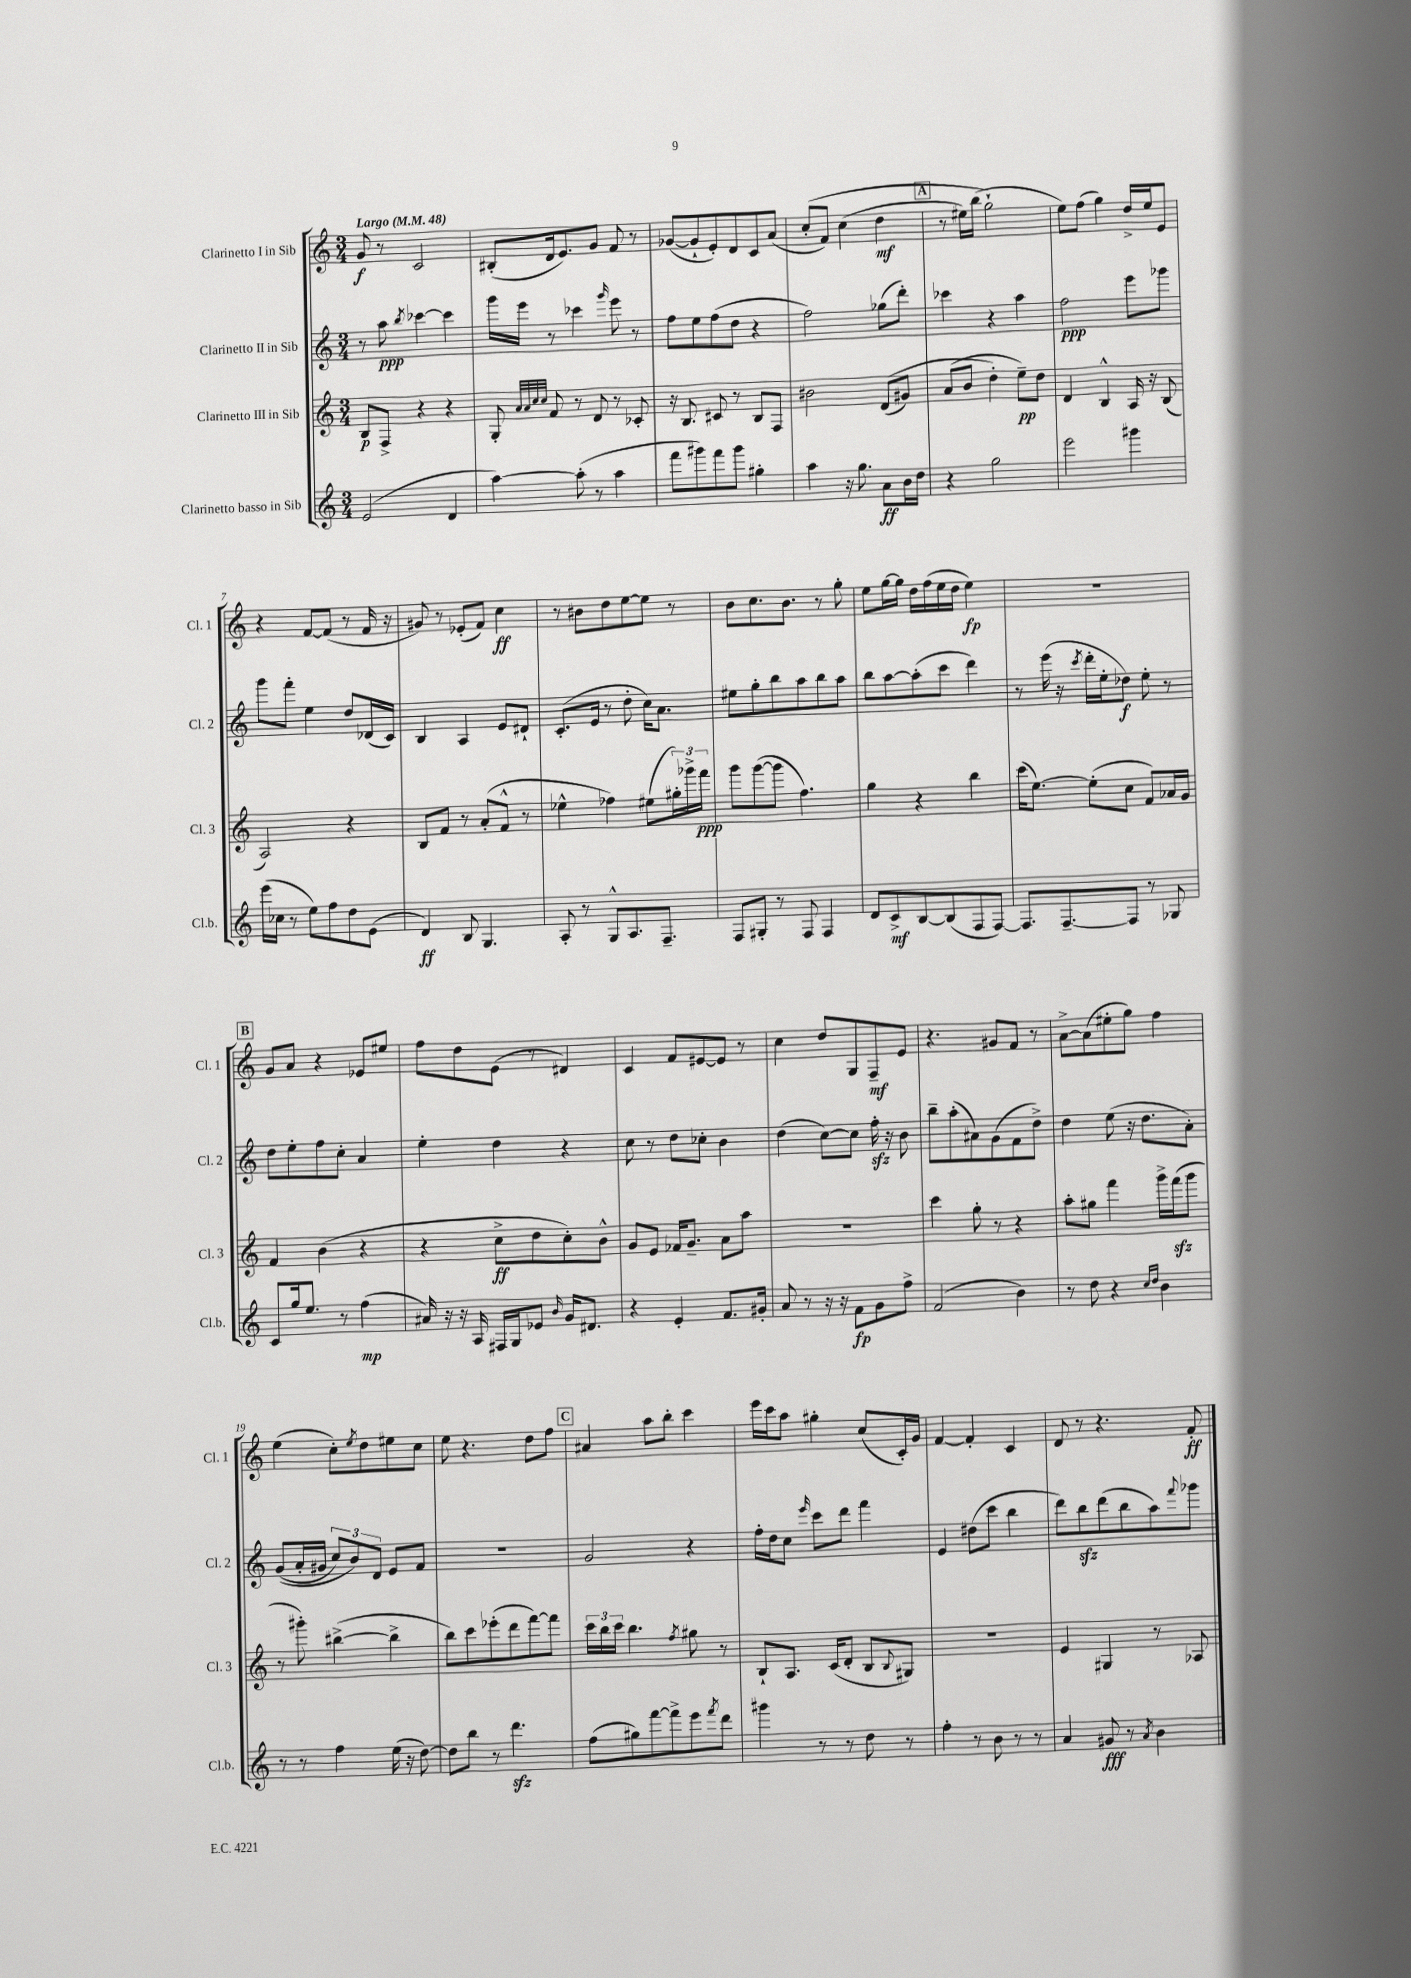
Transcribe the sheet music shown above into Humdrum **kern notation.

**kern	**dynam	**kern	**dynam	**kern	**dynam	**kern	**dynam
*part4	*part4	*part3	*part3	*part2	*part2	*part1	*part1
*staff4	*staff4	*staff3	*staff3	*staff2	*staff2	*staff1	*staff1
*I"Clarinetto basso in Sib	*	*I"Clarinetto III in Sib	*	*I"Clarinetto II in Sib	*	*I"Clarinetto I in Sib	*
*I'Cl.b.	*	*I'Cl. 3	*	*I'Cl. 2	*	*I'Cl. 1	*
*clefG2	*	*clefG2	*	*clefG2	*	*clefG2	*
*k[]	*	*k[]	*	*k[]	*	*k[]	*
*M3/4	*	*M3/4	*	*M3/4	*	*M3/4	*
*MM48	*	*MM48	*	*MM48	*	*MM48	*
=1	=1	=1	=1	=1	=1	=1	=1
!	!	!	!	!	!	!LO:TX:a:B:t=Largo	!
(2e/	.	8B/L	p	8r	.	8g/	f
.	.	8F^/J	.	8aa\	ppp	8r	.
.	.	.	.	8qbb/	.	.	.
.	.	4r	.	[4ccc-X\	.	2c/	.
4d/	.	4r	.	4ccc-\]	.	.	.
=2	=2	=2	=2	=2	=2	=2	=2
[4aa\)	.	8G'/	.	16ggg\LL	.	(8B#X'/L	.
.	.	.	.	16eee\JJ	.	.	.
.	.	32qqa/LLL	.	.	.	.	.
.	.	32qqa/	.	.	.	.	.
.	.	32qqcc/	.	.	.	.	.
.	.	32qqcc/JJJ	.	.	.	.	.
.	.	8f/	.	8r	.	16d/k	.
.	.	.	.	.	.	8.e/)	.
(8aa'\]	.	8r	.	4ccc-X\	.	.	.
8r	.	8d/	.	.	.	8g/J	.
.	.	.	.	16qqggg/	.	.	.
4aa\	.	8r	.	8eee\	.	8f/	.
.	.	8c-X'/	.	8r	.	8r	.
=3	=3	=3	=3	=3	=3	=3	=3
8fff\L	.	16r	.	8ff\L	.	([8g-X/L	.
.	.	8.B/	.	.	.	.	.
8ggg#X\)	.	.	.	8ee\	.	8g-`/]	.
8fff\	.	8c#X/	.	(8ff\	.	8e'/)	.
8ggg#\J	.	8r	.	8dd\J	.	8d/	.
4gg#X'\	.	8B/L	.	4r	.	8c/	.
.	.	8F/J	.	.	.	(8a/J	.
=4	=4	=4	=4	=4	=4	=4	=4
4aa\	.	2b#X\	.	2ff\)	.	(8cc'/L	.
.	.	.	.	.	.	8f/J)	.
16r	.	.	.	.	.	(4cc\	.
8.gg\	.	.	.	.	.	.	.
8a\L	ff	((8d/L	.	(8gg-X\L	.	4dd\	mf
16b\L	.	8g#X/J)	.	8ddd'\J)	.	.	.
16dd\JJ	.	.	.	.	.	.	.
!!LO:REH:place=s1:t=A
=5	=5	=5	=5	=5	=5	=5	=5
4r	.	(8a/L	.	4ccc-X\	.	8r	.
.	.	8b/J	.	.	.	16ee#X\LL)	.
.	.	.	.	.	.	(16bb\JJ	.
2gg\	.	4dd'\)	.	4r	.	2gg`\)	.
.	.	8ee~\L)	pp	4aa\	.	.	.
.	.	8dd\J	.	.	.	.	.
=6	=6	=6	=6	=6	=6	=6	=6
2eee\	.	4d/	.	2ff\	ppp	8ee\L)	.
.	.	.	.	.	.	(8ff\J	.
.	.	4B^^/	.	.	.	4gg\)	.
4ggg#X\	.	16A/	.	8eee\L	.	16dd^/LL	.
.	.	16r	.	.	.	16ee/J	.
.	.	(8B/	.	8ggg-X\J	.	8e/J	.
!!LO:LB:g=z
=7	=7	=7	=7	=7	=7	=7	=7
(16eee\LL	.	2A/)	.	8ggg\L	.	4r	.
16cc-X\JJ	.	.	.	.	.	.	.
8r	.	.	.	8fff'\J	.	.	.
8ee\L)	.	.	.	4ee\	.	[8f/L	.
8ff\	.	.	.	.	.	(8f/J]	.
8dd\	.	4r	.	8dd/L	.	8r	.
(8e\J	.	.	.	(16d-X/L	.	16f/	.
.	.	.	.	16c/JJ)	.	16r	.
=8	=8	=8	=8	=8	=8	=8	=8
4d/)	ff	8B/L	.	4B/	.	8g#X/)	.
.	.	8f/J	.	.	.	8r	.
8B/	.	8r	.	4A/	.	(8e-X'/L	.
4.G/	.	(8a'/L	.	.	.	8f/J)	.
.	.	8f^^/J	.	8e/L	.	4cc\	ff
.	.	8r	.	8d#X`/J	.	.	.
=9	=9	=9	=9	=9	=9	=9	=9
8A'/	.	4ee-X^^\	.	(8.c'/L	.	8r	.
8r	.	.	.	.	.	8b#X\L	.
.	.	.	.	16e/Jk	.	.	.
8G^^/L	.	4ff-X\)	.	8r	.	8dd\	.
8.A/	.	.	.	8dd'\	.	[8ee\	.
.	.	(8ee#X\L	.	16cc\KL)	.	8ee\J]	.
8.F~/J	.	.	.	8.a\J	.	.	.
.	.	24gg#X'\L)	.	.	.	8r	.
.	.	24ggg-X^\	.	.	.	.	.
.	.	24fff\JJ	ppp	.	.	.	.
=10	=10	=10	=10	=10	=10	=10	=10
8F/L	.	8ggg\L	.	8ee#X\L	.	8b\L	.
8G#X'/J	.	([8ggg\	.	8gg'\	.	8.cc\	.
8r	.	8ggg\J]	.	8bb\	.	.	.
.	.	.	.	.	.	8.b\J	.
8F/	.	4.ff\)	.	8aa\	.	.	.
4F/	.	.	.	8bb\	.	8r	.
.	.	.	.	8aa\J	.	8gg'\	.
=11	=11	=11	=11	=11	=11	=11	=11
8d/L	.	4gg\	.	8bb\L	.	8ee\L	.
8c^/	mf	.	.	[8aa\	.	[16gg\L	.
.	.	.	.	.	.	16gg\JJ]	.
[8B/	.	4r	.	(8aa'\]	.	16dd\LL	.
.	.	.	.	.	.	(16ff\	.
(8B/]	.	.	.	8ccc\J	.	16ee\	.
.	.	.	.	.	.	16dd\JJ	.
8F/	.	4bb\	.	4ddd\)	.	4ee\)	fp
[8F/J)	.	.	.	.	.	.	.
=12	=12	=12	=12	=12	=12	=12	=12
8.F/L]	.	(16ccc\KL	.	8r	.	2.r	.
.	.	[8.ee\J)	.	.	.	.	.
.	.	.	.	(16eee\	.	.	.
[8.F~/	.	.	.	16r	.	.	.
.	.	.	.	8qccc/	.	.	.
.	.	(8ee'\L]	.	16ddd'\LL	.	.	.
.	.	.	.	16ee'\J	.	.	.
8F/J]	.	8cc\J	.	8dd-X\J)	f	.	.
8r	.	8f/L)	.	8ee'\	.	.	.
8G-X/	.	16a-X/L	.	8r	.	.	.
.	.	16g/JJ	.	.	.	.	.
!!LO:LB:g=z
!!LO:REH:place=s1:t=B
=13	=13	=13	=13	=13	=13	=13	=13
8c/L	.	4f/	.	8dd\L	.	8g/L	.
16gg/k	.	.	.	8ee'\	.	8a/J	.
8.ee/J	.	.	.	.	.	.	.
.	.	(4b\	.	8ff\	.	4r	.
8r	.	.	.	8cc'\J	.	.	.
(4ff\	mp	4r	.	4a/	.	8e-X/L	.
.	.	.	.	.	.	8ee#X/J	.
=14	=14	=14	=14	=14	=14	=14	=14
16a#X/)	.	4r	.	4ee'\	.	8ff\L	.
16r	.	.	.	.	.	.	.
16r	.	.	.	.	.	8dd\	.
16A/	.	.	.	.	.	.	.
16F#X/LL	.	8cc^\L	ff	4dd\	.	(8e\J	.
16G/J	.	.	.	.	.	.	.
8e-X/J	.	8dd\	.	.	.	8r	.
16qqb/	.	.	.	.	.	.	.
16g/KL	.	8cc'\)	.	4r	.	4d#X/)	.
8.d#X/J	.	.	.	.	.	.	.
.	.	8b^^\J	.	.	.	.	.
=15	=15	=15	=15	=15	=15	=15	=15
4r	.	8g/L	.	8cc\	.	4c/	.
.	.	8e/J	.	8r	.	.	.
4e'/	.	16f-X/KL	.	8dd\L	.	8f/L	.
.	.	8.g~/J	.	.	.	.	.
.	.	.	.	8cc-X'\J	.	[8e#X/	.
8.f/L	.	8a\L	.	4b\	.	8e#/J]	.
.	.	8aa\J	.	.	.	8r	.
16g#X'/Jk	.	.	.	.	.	.	.
=16	=16	=16	=16	=16	=16	=16	=16
8a/	.	2.r	.	(4dd\	.	4cc\	.
8r	.	.	.	.	.	.	.
16r	.	.	.	[8cc\L)	.	8dd/L	.
16r	.	.	.	.	.	.	.
8f\L	fp	.	.	8cc\J]	.	8G/	.
8g\	.	.	.	16ffzz'\	.	8F~/	mf
.	.	.	.	16r	.	.	.
8ff^\J	.	.	.	8b\	.	8e/J	.
=17	=17	=17	=17	=17	=17	=17	=17
(2f/	.	4ccc\	.	8bb~\L	.	4.r	.
.	.	.	.	(8aa'\	.	.	.
.	.	8gg'\	.	8a#X\)	.	.	.
.	.	8r	.	(8g\	.	8g#X/L	.
4b\)	.	4r	.	8f\	.	8f/J	.
.	.	.	.	8dd^\J)	.	8r	.
=18	=18	=18	=18	=18	=18	=18	=18
8r	.	8aa'\L	.	4dd\	.	[8a^\L	.
8dd\	.	8gg#X\J	.	.	.	(8a\]	.
4r	.	4fff\	.	(8ee\	.	8ee#X'\	.
.	.	.	.	16r	.	8gg\J)	.
.	.	.	.	8.dd\L	.	.	.
16qqcc/LL	.	.	.	.	.	.	.
16qqdd/JJ	.	.	.	.	.	.	.
4b\	.	16ggg^\LL	.	.	.	4ff\	.
.	.	(16fffzz\J	.	.	.	.	.
.	.	8ggg\J	.	8a'\J)	.	.	.
!!LO:LB:g=z
=19	=19	=19	=19	=19	=19	=19	=19
8r	.	8r	.	((8g/L	.	(4ee\	.
8r	.	8ggg#X'\)	.	16a'/L	.	.	.
.	.	.	.	16g#X/JJ	.	.	.
4ff\	.	([4bb#X^\	.	12cc/L)	.	8cc'\L)	.
.	.	.	.	12b/)	.	.	.
.	.	.	.	.	.	8qee/	.
.	.	.	.	.	.	8dd\	.
.	.	.	.	12d/J	.	.	.
(16ee\	.	4bb#^\]	.	8e/L	.	8ee#X\	.
16r	.	.	.	.	.	.	.
[8dd\)	.	.	.	8f/J	.	8cc\J	.
=20	=20	=20	=20	=20	=20	=20	=20
8dd\L]	.	8bb\L)	.	2.r	.	8ee\	.
8bb\J	.	8ccc\	.	.	.	4.r	.
8r	.	(8eee-X'\	.	.	.	.	.
4.dddzz\	.	8ddd\	.	.	.	.	.
.	.	[8fff\)	.	.	.	8dd\L	.
.	.	8fff\J]	.	.	.	8ff\J	.
!!LO:REH:place=s1:t=C
=21	=21	=21	=21	=21	=21	=21	=21
(8ff\L	.	24ccc\LL	.	2g/	.	4a#X/	.
.	.	24bb\	.	.	.	.	.
.	.	24ccc\JJ	.	.	.	.	.
8gg#X\)	.	4.bb\	.	.	.	.	.
[8fff\	.	.	.	.	.	8aa\L	.
8fff^\]	.	.	.	.	.	8bb'\J	.
.	.	8qff/	.	.	.	.	.
8eee\	.	8gg#X\	.	4r	.	4ccc\	.
8qfff/	.	.	.	.	.	.	.
8ddd\J	.	8r	.	.	.	.	.
=22	=22	=22	=22	=22	=22	=22	=22
4ggg#X\	.	8B`/L	.	16ff'\LL	.	16eee\LL	.
.	.	.	.	16dd\J	.	16ccc\J	.
.	.	8.A/J	.	8cc\J	.	8aa\J	.
.	.	.	.	16qqeee/	.	.	.
8r	.	.	.	8ccc\L	.	4gg#X'\	.
.	.	(16c/KL	.	.	.	.	.
8r	.	8d'/J	.	8ddd\J	.	.	.
8dd\	.	8B/L	.	4fff\	.	(8cc/L	.
.	.	8qqB/	.	.	.	.	.
8r	.	8G#X/J)	.	.	.	16c'/L)	.
.	.	.	.	.	.	16g/JJ	.
=23	=23	=23	=23	=23	=23	=23	=23
4ff'\	.	2.r	.	4e/	.	[4f/	.
8r	.	.	.	(8dd#X\L	.	4f'/]	.
8b\	.	.	.	8ccc\J	.	.	.
8r	.	.	.	4bb\	.	4c/	.
8r	.	.	.	.	.	.	.
=24	=24	=24	=24	=24	=24	=24	=24
4a/	.	4e/	.	8ddd\L)	.	8d/	.
.	.	.	.	8bbzz\	.	8r	.
8g#X/	fff	4G#X/	.	(8ddd\	.	4.r	.
8r	.	.	.	8bb\	.	.	.
8qa/	.	.	.	.	.	.	.
4b\	.	8r	.	8aa\)	.	.	.
.	.	.	.	8qqfff/	.	.	.
.	.	8A-X/	.	8ggg-X\J	.	8f'/	ff
==	==	==	==	==	==	==	==
*-	*-	*-	*-	*-	*-	*-	*-
